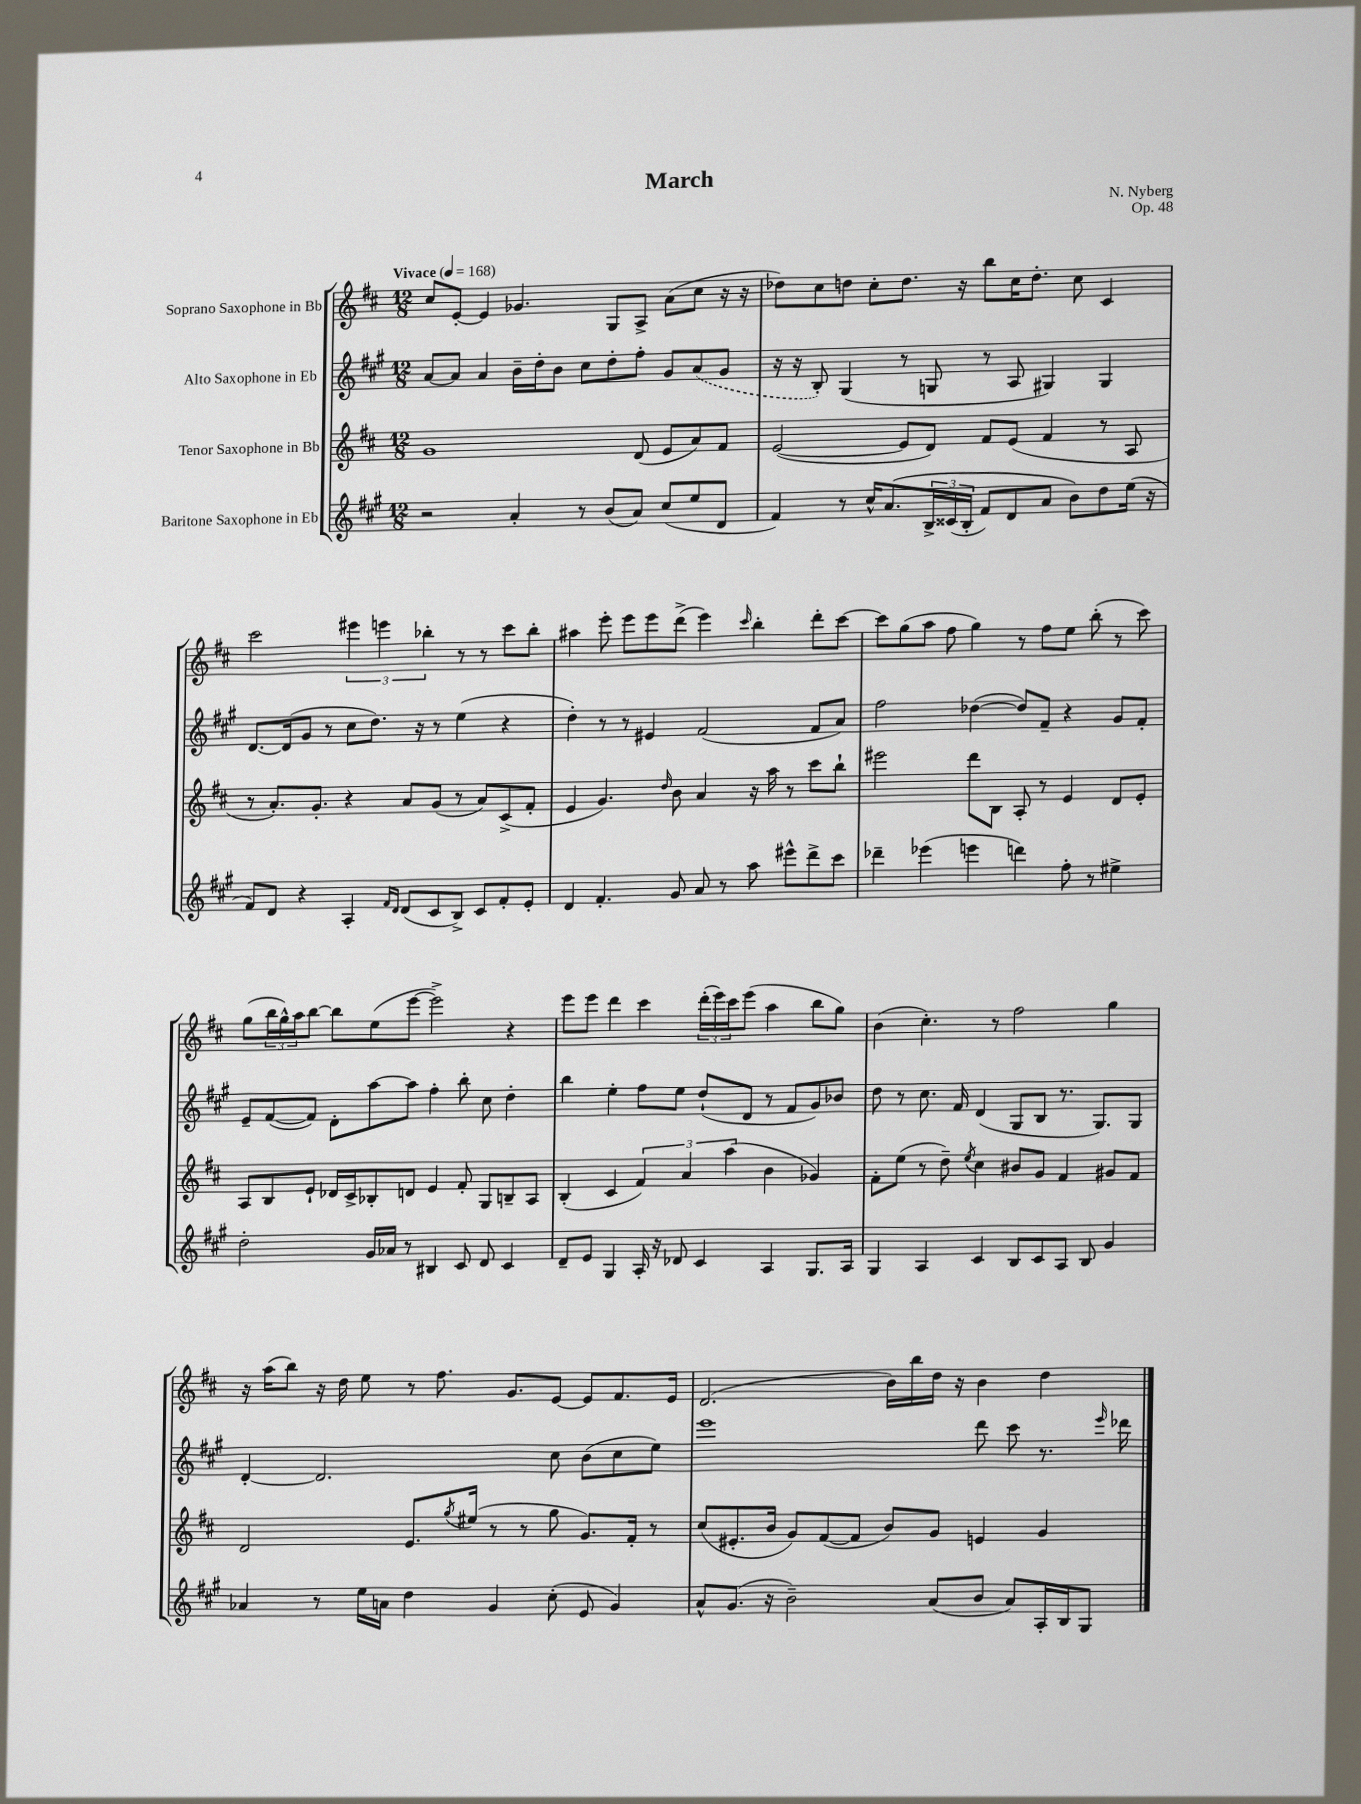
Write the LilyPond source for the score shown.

\header { title = "March" composer = "N. Nyberg" opus = "Op. 48" }
<<
\new StaffGroup <<
\new Staff = "s0" \with { instrumentName = "Soprano Saxophone in Bb" } {
    \clef treble \key d \major \numericTimeSignature \time 12/8 \tempo "Vivace" 4 = 168
    cis''8 e'8~-. e'4 ges'4. g8 a8-> a'8( cis''8 r16 r16 |
    des''8) cis''8 d''8 cis''8-. d''8. r16 b''8 cis''16 d''8.-. cis''8 cis'4 |
    cis'''2 \tuplet 3/2 { eis'''4 e'''4 bes''4-. } r8 r8 cis'''8 bes''8-. |
    ais''4 e'''8-. e'''8 e'''8 d'''8->( e'''4) \grace { cis'''16 } b''4-. d'''8-. cis'''8~ |
    cis'''8 g''8( a''8 fis''8 g''4) r8 fis''8 e''8 b''8-.( r8 cis'''8) |
    g''8( \tuplet 3/2 { b''16 g''16-^) a''16 } b''8~ b''8 e''8( e'''8~ e'''2->) r4 |
    e'''8 e'''8 d'''4 cis'''4 \tuplet 3/2 { d'''16-.( e'''16) cis'''16 } e'''8( a''4 b''8 g''8) |
    b'4( cis''4.-.) r8 fis''2 g''4 |
    r16 a''16( b''8) r16 d''16 e''8 r8 fis''8. g'8. e'8~ e'8 fis'8. e'16 |
    d'2.( b'16) b''16 d''16 r16 b'4 d''4 \bar "|." |
}
\new Staff = "s1" \with { instrumentName = "Alto Saxophone in Eb" } {
    \clef treble \key a \major \numericTimeSignature \time 12/8
    a'8~ a'8 a'4 b'16-- d''16-. b'8 cis''8 d''8-. fis''8-. gis'8 \once \slurDashed a'8( gis'8 |
    r16 r16 b8-.) gis4( r8 g8 r8 a8 gis4) gis4 |
    d'8.~ d'16( gis'8 r8 cis''8 d''8.) r16 r8 e''4( r4 |
    d''4-.) r8 r8 eis'4 fis'2( fis'8 a'8) |
    fis''2 des''4~( des''8) fis'8-- r4 gis'8 fis'8-. |
    e'8-- fis'8~( fis'8) d'8-. a''8~ a''8 fis''4-. b''8-. cis''8 d''4-. |
    b''4 e''4-. fis''8 e''8 d''8-!( d'8 r8 fis'8 gis'8) bes'8 |
    d''8 r8 cis''8. fis'16 d'4( gis8 b8 r8. gis8.) gis8 |
    d'4~-. d'2. cis''8 b'8( cis''8 e''8) |
    e'''1 d'''8 cis'''8 r8. \grace { e'''16 } des'''16 \bar "|." |
}
\new Staff = "s2" \with { instrumentName = "Tenor Saxophone in Bb" } {
    \clef treble \key d \major \numericTimeSignature \time 12/8
    g'1 d'8( e'8 a'8) fis'8 |
    e'2~( e'8 d'8) fis'8 e'8( fis'4 r8 a8 |
    r8 a'8.-.) g'8.-. r4 a'8 g'8( r8 a'8) cis'8->( fis'8-. |
    e'4 g'4.) \grace { d''16 } b'8 a'4 r16 a''16 r8 cis'''8 b''8-! |
    eis'''2 d'''8 b8 a8-. r8 e'4 d'8 e'8-. |
    a8 b8 e'8-! des'16 cis'16-> bes8-. d'8 e'4 fis'8-. g8 b8-- a8 |
    b4-.( cis'4 \tuplet 3/2 { fis'4) a'4 a''4( } b'4 ges'4) |
    fis'8-. e''8( r8 d''8--) \acciaccatura { e''8 } cis''4 bis'8 g'8 fis'4 gis'8 fis'8 |
    d'2 e'8. \acciaccatura { g''8 } eis''16( r8 r8 g''8 g'8.) fis'16-. r8 |
    cis''8( eis'8.-. b'16 g'8) fis'8~( fis'8 b'8) g'8 e'4 g'4 \bar "|." |
}
\new Staff = "s3" \with { instrumentName = "Baritone Saxophone in Eb" } {
    \clef treble \key a \major \numericTimeSignature \time 12/8
    r2 a'4-. r8 b'8( a'8) cis''8( e''8 d'8 |
    fis'4) r8 cis''16-^ a'8.\( \tuplet 3/2 { b16-> cisis'16( b16-. } fis'8) d'8 a'8 b'8\) d''8 e''16( r16 |
    fis'8) d'8 r4 a4-. \grace { fis'16 d'16 } d'8( cis'8 b8->) cis'8 fis'8-. e'8-. |
    d'4 fis'4.-. gis'8 a'8 r8 a''8 eis'''8-^ d'''8-> cis'''8 |
    des'''4-- ees'''4( e'''4 d'''4) fis''8-. r8 eis''4-> |
    d''2-. gis'16 aes'16 r8 bis4 cis'8 d'8 cis'4 |
    d'8-- e'8 gis4 a16-. r16 des'8 cis'4 a4 gis8. a16 |
    gis4 a4 cis'4 b8 cis'8 a8 b8 gis'4 |
    aes'4 r8 e''16 a'16 d''4 gis'4 cis''8-.( e'8 gis'4) |
    a'8-^ gis'8.( r16 b'2--) a'8( b'8 a'8) a16-. b16 gis8 \bar "|." |
}
>>
>>
\layout { \context { \Score \remove "Bar_number_engraver" } }
